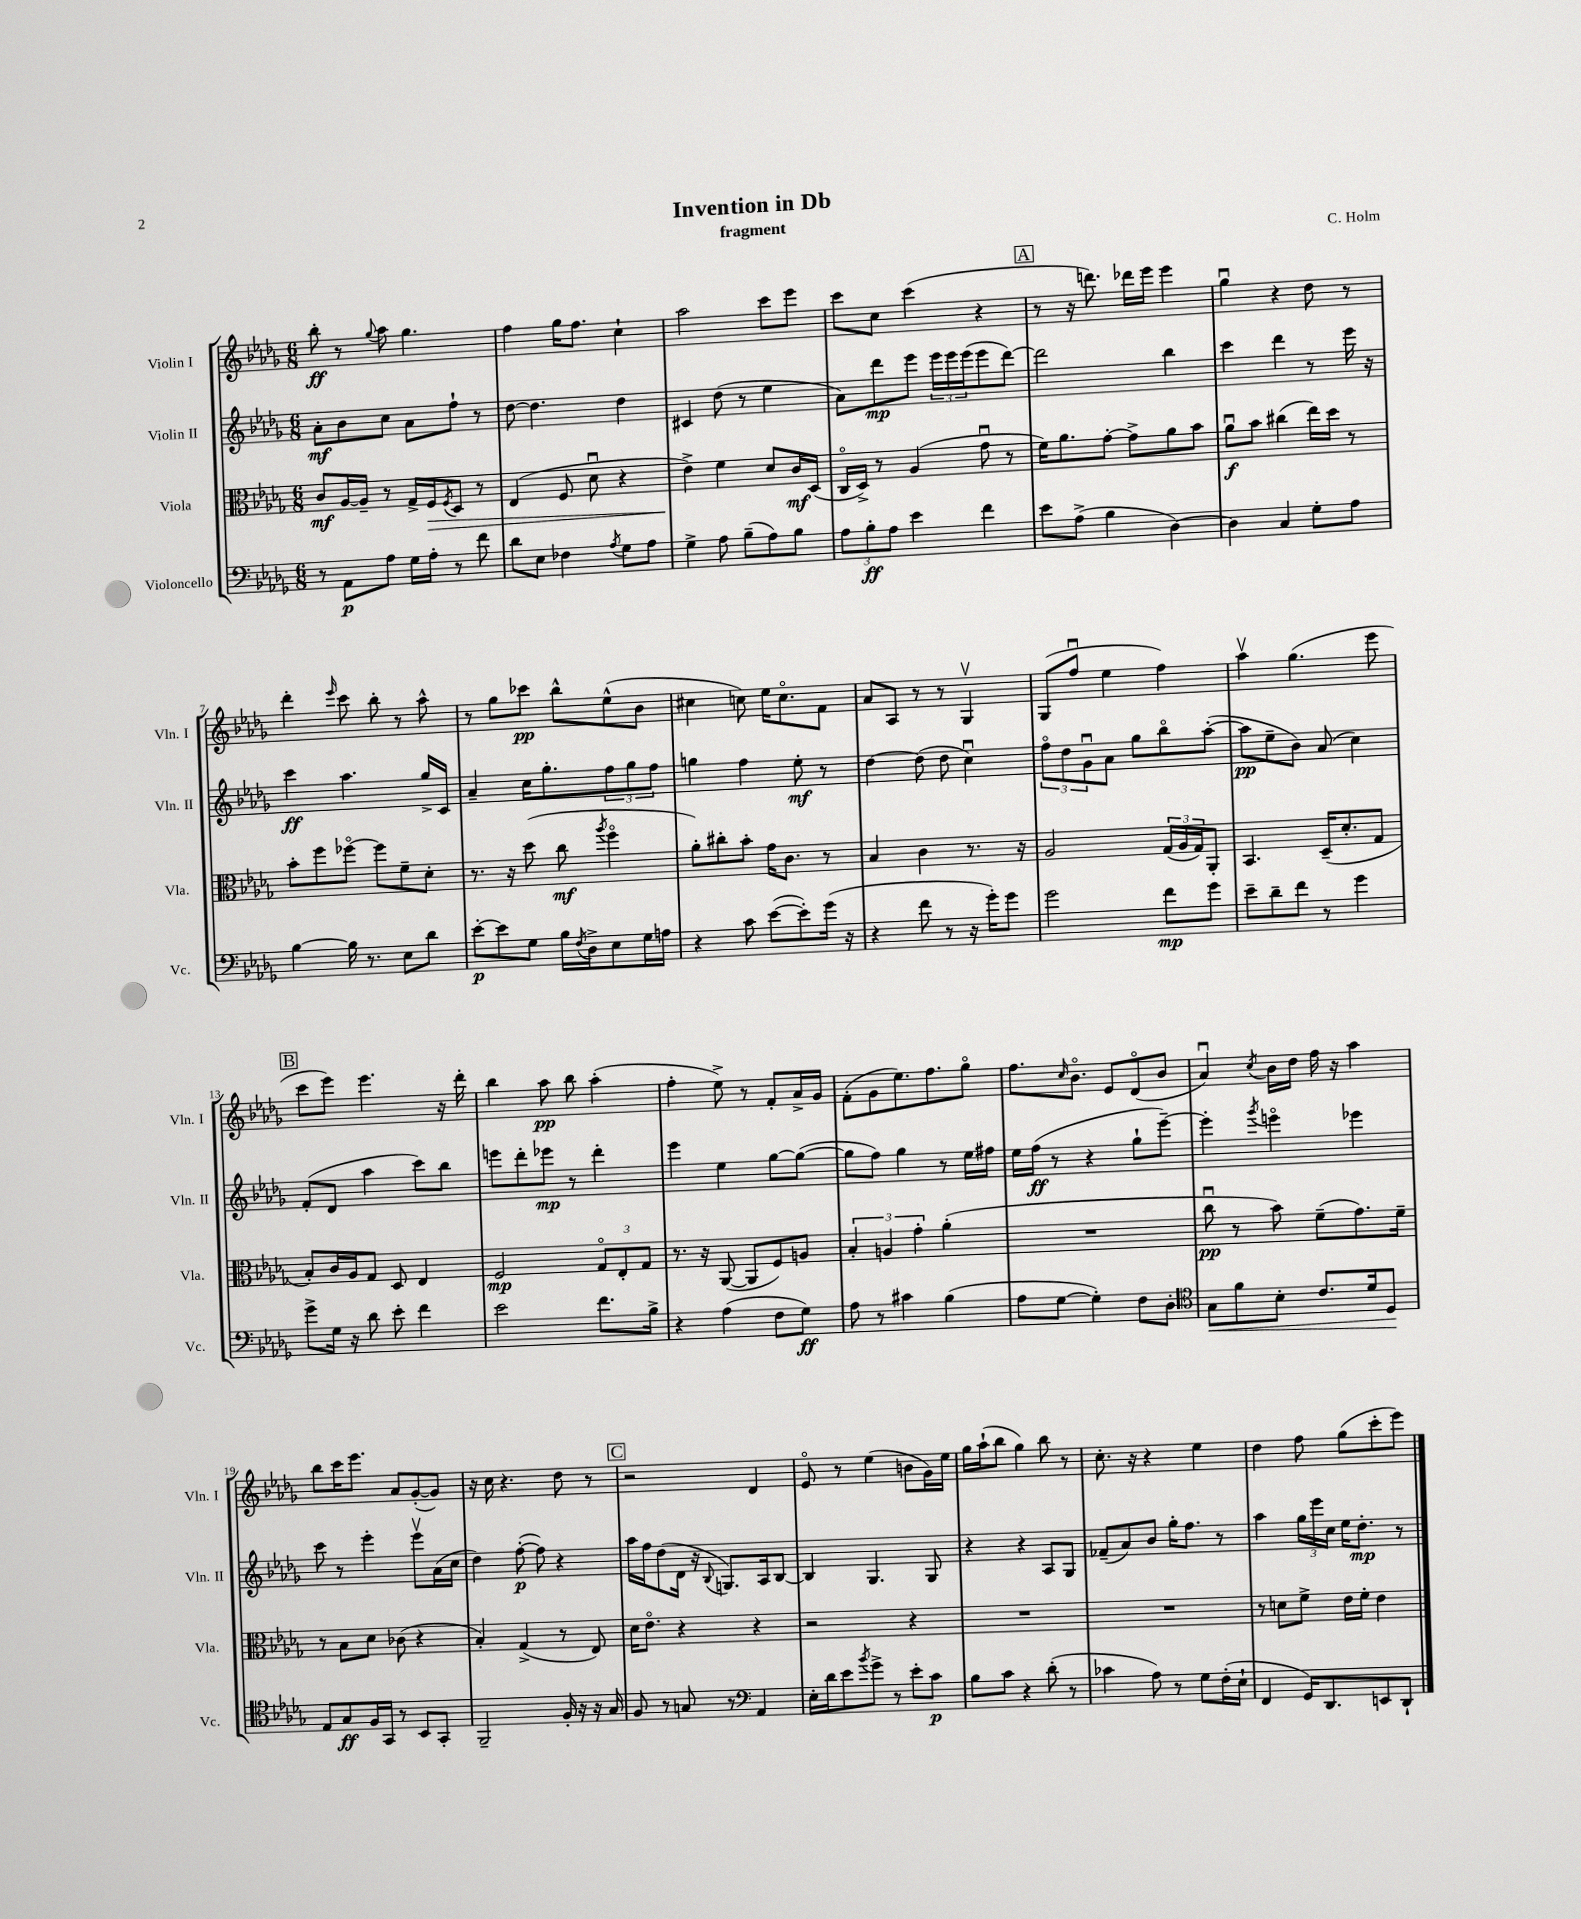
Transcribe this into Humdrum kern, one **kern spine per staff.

**kern	**dynam	**kern	**dynam	**kern	**dynam	**kern	**dynam
*part4	*part4	*part3	*part3	*part2	*part2	*part1	*part1
*staff4	*staff4	*staff3	*staff3	*staff2	*staff2	*staff1	*staff1
*I"Violoncello	*	*I"Viola	*	*I"Violin II	*	*I"Violin I	*
*I'Vc.	*	*I'Vla.	*	*I'Vln. II	*	*I'Vln. I	*
*clefF4	*	*clefC3	*	*clefG2	*	*clefG2	*
*k[b-e-a-d-g-]	*	*k[b-e-a-d-g-]	*	*k[b-e-a-d-g-]	*	*k[b-e-a-d-g-]	*
*M6/8	*	*M6/8	*	*M6/8	*	*M6/8	*
=1	=1	=1	=1	=1	=1	=1	=1
8r	.	8c/L	mf	8a-'\L	mf	8bb-'\	ff
8AA-\L	p	[16A-/L	.	8b-\	.	8r	.
.	.	16A-~/JJ]	.	.	.	.	.
.	.	.	.	.	.	8qqgg-/	.
8A-\J	.	8r	.	8cc\J	.	8aa-\	.
16G-\LL	.	16G-^/LL	.	8a-\L	.	4.gg-\	.
!	!	!	!LO:HP:b	!	!	!	!
16A-'\JJ	.	16F/J	>	.	.	.	.
.	.	8qF/	.	.	.	.	.
8r	.	8D-/J	.	8ff`\J	.	.	.
8f\	.	8r	.	8r	.	.	.
=2	=2	=2	=2	=2	=2	=2	=2
8d-\L	.	(4E-/	.	[8dd-\	.	4ff\	.
8E-\J	.	.	.	4.dd-\]	.	.	.
4F-X\	.	8F/	.	.	.	16gg-\KL	.
.	.	.	.	.	.	8.ff\J	.
.	.	8d-u\	.	.	.	.	.
8qA-/	.	.	.	.	.	.	.
8G-\L	.	4r	.	4dd-\	.	4cc`\	.
8A-\J	.	.	.	.	.	.	.
=3	=3	=3	=3	=3	=3	=3	=3
4G-^\	.	4e-^\)	.	4c#X/	.	2aa-\	.
8A-\	.	4f\	]	(8dd-\	.	.	.
(8B-~\L	.	.	.	8r	.	.	.
8A-\)	.	8d-/L	.	4ee-\	.	8ccc\L	.
8B-\J	.	16c/L	mf	.	.	8eee-\J	.
.	.	(16D-/JJ	.	.	.	.	.
=4	=4	=4	=4	=4	=4	=4	=4
12A-\L	.	16C/LL	.	8a-\L)	.	8ccc\L	.
.	.	16D-^/JJ)	.	.	.	.	.
12B-'\	ff	.	.	.	.	.	.
.	.	8r	.	8ddd-\	mp	8cc\J	.
12A-\J	.	.	.	.	.	.	.
4e-\	.	(4A-/	.	8eee-\J	.	(4ccc\	.
.	.	.	.	24eee-\LL	.	.	.
.	.	.	.	24eee-\	.	.	.
.	.	.	.	(24eee-\J	.	.	.
4f\	.	8g-u\	.	8eee-\	.	4r	.
.	.	8r	.	[8ddd-\J)	.	.	.
!!LO:REH:place=s1:t=A
=5	=5	=5	=5	=5	=5	=5	=5
8e-\L	.	16f\KL)	.	2ddd-\]	.	8r	.
.	.	8.a-\	.	.	.	.	.
(8A-^\J	.	.	.	.	.	16r	.
.	.	.	.	.	.	8.dddn\)	.
4B-\	.	[8g-'\J	.	.	.	.	.
.	.	8g-^\L]	.	.	.	16ddd-X\LL	.
.	.	.	.	.	.	16eee-\JJ	.
[4D-\)	.	8a-\	.	4bb-\	.	4eee-\	.
.	.	8b-\J	.	.	.	.	.
=6	=6	=6	=6	=6	=6	=6	=6
4D-\]	.	8a-u\L	f	4ccc\	.	4gg-u\	.
.	.	8b-\J	.	.	.	.	.
4C/	.	(4cc#X\	.	4ddd-\	.	4r	.
8G-'\L	.	16ee-\LL)	.	8r	.	8dd-\	.
.	.	16dd-\JJ	.	.	.	.	.
8A-\J	.	8r	.	16eee-\	.	8r	.
.	.	.	.	16r	.	.	.
!!LO:LB:g=z
=7	=7	=7	=7	=7	=7	=7	=7
[4B-\	.	8b-'\L	.	4ccc\	ff	4ddd-'\	.
.	.	8ff\	.	.	.	.	.
.	.	.	.	.	.	16qqeee-/	.
16B-\]	.	[8ff-X\J	.	4.aa-\	.	8ccc\	.
8.r	.	.	.	.	.	.	.
.	.	8ff-\L]	.	.	.	8bb-'\	.
8E-\L	.	8f~\	.	.	.	8r	.
8d-\J	.	8d-'\J	.	16gg-^/LL	.	8aa-^^\	.
.	.	.	.	16c/JJ	.	.	.
=8	=8	=8	=8	=8	=8	=8	=8
[8e-'\L	p	8.r	.	4a-~/	.	8r	.
8e-\]	.	.	.	.	.	8gg-\L	.
.	.	16r	.	.	.	.	.
8G-\J	.	(8dd-\	.	16cc\KL	.	8ccc-X\J	pp
.	.	.	.	8.gg-'\	.	.	.
16B-\LL	.	8cc\	mf	.	.	8bb-^^\L	.
8qF/	.	.	.	.	.	.	.
16D-^\J	.	.	.	.	.	.	.
.	.	8qaa-/	.	.	.	.	.
8E-\	.	4ff\	.	12ff\	.	(8ee-^^\	.
.	.	.	.	12gg-\	.	.	.
16G-\L	.	.	.	.	.	8b-\J	.
.	.	.	.	12ff\J	.	.	.
16An\JJ	.	.	.	.	.	.	.
=9	=9	=9	=9	=9	=9	=9	=9
4r	.	8a-'\L)	.	4ggn\	.	4cc#X\	.
.	.	8cc#X'\	.	.	.	.	.
8c\	.	8b-'\J	.	4ff\	.	8ccn\)	.
([8e-\L	.	16g-\KL	.	.	.	16ee-\KL	.
.	.	8.c\J	.	.	.	8.cc\	.
8e-'\])	.	.	.	8ee-'\	mf	.	.
(16g-\Jk	.	8r	.	8r	.	8f\J	.
16r	.	.	.	.	.	.	.
=10	=10	=10	=10	=10	=10	=10	=10
4r	.	4B-/	.	[4dd-\	.	8a-/L	.
.	.	.	.	.	.	8A-/J	.
8f\	.	4c\	.	(8dd-\]	.	8r	.
8r	.	.	.	8dd-\	.	8r	.
16r	.	8.r	.	4ccu\)	.	4G-v/	.
16g-'\KL)	.	.	.	.	.	.	.
8g-\J	.	.	.	.	.	.	.
.	.	16r	.	.	.	.	.
=11	=11	=11	=11	=11	=11	=11	=11
2g-\	.	2A-/	.	12ff\L	.	(8G-/L	.
.	.	.	.	12dd-\	.	.	.
.	.	.	.	.	.	8ffu/J	.
.	.	.	.	12g-u\	.	.	.
.	.	.	.	8a-\J	.	4ee-\	.
.	.	.	.	8gg-\L	.	.	.
8f\L	mp	(24G-/LL	.	8bb-\	.	4ff\)	.
.	.	24A-/	.	.	.	.	.
.	.	24G-/J)	.	.	.	.	.
8g-\J	.	8AA-'/J	.	([8aa-'\J	.	.	.
=12	=12	=12	=12	=12	=12	=12	=12
8e-~\L	.	4.BB-/	.	8aa-\L]	pp	4aa-v\	.
8d-~\	.	.	.	8ee-~\	.	.	.
8f\J	.	.	.	8b-\J)	.	(4.gg-\	.
8r	.	(16D-~/KL	.	(8a-/	.	.	.
.	.	8.d-'/	.	.	.	.	.
4g-\	.	.	.	4cc\)	.	.	.
.	.	8G-/J	.	.	.	8eee-\	.
!!LO:LB:g=z
!!LO:REH:place=s1:t=B
=13	=13	=13	=13	=13	=13	=13	=13
8g-^\L	.	8B-'/L)	.	(8f'/L	.	8ccc\L	.
16G-\Jk	.	16c/L	.	8d-/J	.	8eee-\J)	.
16r	.	16A-/J	.	.	.	.	.
8d-\	.	8G-/J	.	4aa-\	.	4.eee-\	.
8e-'\	.	8D-/	.	.	.	.	.
4f\	.	4E-/	.	8ccc\L)	.	.	.
.	.	.	.	8bb-\J	.	16r	.
.	.	.	.	.	.	16ddd-'\	.
=14	=14	=14	=14	=14	=14	=14	=14
2e-\	.	2F/	mp	8eeen\L	.	4bb-\	.
.	.	.	.	8ddd-'\	.	.	.
.	.	.	.	8eee-X\J	mp	8aa-\	pp
.	.	.	.	8r	.	8bb-\	.
8.f\L	.	12G-/L	.	4ddd-'\	.	(4aa-'\	.
.	.	12E-'/	.	.	.	.	.
.	.	12G-/J	.	.	.	.	.
16B-^\Jk	.	.	.	.	.	.	.
=15	=15	=15	=15	=15	=15	=15	=15
4r	.	8.r	.	4eee-\	.	4ff'\	.
.	.	16r	.	.	.	.	.
(4A-\	.	([8AA-/	.	4ee-\	.	8ee-^\)	.
.	.	8AA-/L]	.	.	.	8r	.
8F\L	.	8F/)	.	[8gg-\L	.	8f'/L	.
8G-\J)	ff	8An/J	.	(8gg-\J_	.	16a-^/L	.
.	.	.	.	.	.	16g-/JJ	.
=16	=16	=16	=16	=16	=16	=16	=16
8A-\	.	6B-'/	.	8gg-\L]	.	(8f'\L	.
8r	.	.	.	8ff\J)	.	8g-\	.
.	.	6An/	.	.	.	.	.
4c#X\	.	.	.	4gg-\	.	8.ee-\)	.
.	.	6g-'\	.	.	.	.	.
.	.	.	.	.	.	8.ff\	.
(4B-\	.	(4a-'\	.	8r	.	.	.
.	.	.	.	16ee-\LL	.	8gg-\J	.
.	.	.	.	16ff#X\JJ	.	.	.
=17	=17	=17	=17	=17	=17	=17	=17
8A-\L	.	2.r	.	16ee-\LL	.	8.ff\L	.
.	.	.	.	(16ff\JJ	ff	.	.
[8G-\J	.	.	.	8r	.	.	.
.	.	.	.	.	.	16qqcc/	.
.	.	.	.	.	.	8.b-\J	.
4G-'\])	.	.	.	4r	.	.	.
.	.	.	.	.	.	8e-/L	.
8F\L	.	.	.	8gg-`\L	.	(8d-/	.
8D-'\J	.	.	.	[8eee-~\J)	.	8b-/J	.
=18	=18	=18	=18	=18	=18	=18	=18
*clefC4	*	*	*	*	*	*	*
!	!LO:HP:b	!	!	!	!	!	!
8G-\L	<	8ccu\	pp	4eee-'\]	.	4a-u/)	.
8f\	.	8r	.	.	.	.	.
.	.	.	.	8qggg-/	.	8qcc/	.
8B-'\J	.	8b-\)	.	4eeen\	.	16b-\LL	.
.	.	.	.	.	.	16dd-\JJ	.
8.c/L	.	(8f~\L	.	.	.	16ff\	.
.	.	.	.	.	.	16r	.
.	.	8.g-\)	.	4eee-X\	.	4aa-\	.
16d-/k	.	.	.	.	.	.	.
8D-/J	.	.	.	.	.	.	.
.	.	16f~\Jk	.	.	.	.	.
.	[	.	.	.	.	.	.
!!LO:LB:g=z
=19	=19	=19	=19	=19	=19	=19	=19
8E-/L	.	8r	.	8ccc\	.	8bb-\L	.
8G-/	ff	8B-\L	.	8r	.	16ccc\K	.
.	.	.	.	.	.	8.eee-\J	.
16F/L	.	8d-\J	.	4eee-'\	.	.	.
16GG-/JJ	.	.	.	.	.	.	.
8r	.	(8c-X\	.	.	.	8a-/L	.
8BB-/L	.	4r	.	8eee-v\L	.	([8g-'/	.
8GG-'/J	.	.	.	(16a-\L	.	8g-/J])	.
.	.	.	.	16cc\JJ	.	.	.
=20	=20	=20	=20	=20	=20	=20	=20
2FF~/	.	4B-'/)	.	4dd-\)	.	16r	.
.	.	.	.	.	.	16cc\	.
.	.	.	.	.	.	4.r	.
.	.	(4G-^/	.	([8ff'\	p	.	.
.	.	.	.	8ff\])	.	.	.
16F'/	.	8r	.	4r	.	8dd-\	.
16r	.	.	.	.	.	.	.
16r	.	8E-/)	.	.	.	8r	.
16G-/	.	.	.	.	.	.	.
!!LO:REH:place=s1:t=C
=21	=21	=21	=21	=21	=21	=21	=21
8F/	.	16d-\KL	.	16aa-\LL	.	2r	.
.	.	8.e-\J	.	16ff\J	.	.	.
8r	.	.	.	(8dd-\	.	.	.
8Gn/	.	4r	.	16d-\Jk	.	.	.
.	.	.	.	16r	.	.	.
.	.	.	.	8qqB-/	.	.	.
8r	.	.	.	8.Gn/L)	.	.	.
*clefF4	*	*	*	*	*	*	*
4AA-/	.	4r	.	.	.	4d-/	.
.	.	.	.	16A-/k	.	.	.
.	.	.	.	[8B-/J	.	.	.
=22	=22	=22	=22	=22	=22	=22	=22
16E-'\LL	.	2r	.	4B-/]	.	8e-/	.
16d-\J	.	.	.	.	.	.	.
8e-\	.	.	.	.	.	8r	.
8qb-/	.	.	.	.	.	.	.
8g-^\J	.	.	.	4.G-/	.	(4ee-\	.
8r	.	.	.	.	.	.	.
8e-'\L	.	4r	.	.	.	8bn\L	.
8c\J	p	.	.	8G-/	.	16g-\L)	.
.	.	.	.	.	.	16ee-\JJ	.
=23	=23	=23	=23	=23	=23	=23	=23
8B-\L	.	2.r	.	4r	.	16gg-\LL	.
.	.	.	.	.	.	(16aa-`\J	.
8c\J	.	.	.	.	.	8bb-\J	.
4r	.	.	.	4r	.	4gg-\)	.
(8d-'\	.	.	.	8A-/L	.	8bb-\	.
8r	.	.	.	8G-/J	.	8r	.
=24	=24	=24	=24	=24	=24	=24	=24
4c-X\	.	2.r	.	(8f-X~/L	.	8.cc'\	.
.	.	.	.	8a-/)	.	.	.
.	.	.	.	.	.	16r	.
8A-\)	.	.	.	8b-/J	.	4r	.
8r	.	.	.	16gg-'\KL	.	.	.
.	.	.	.	8.ff\J	.	.	.
8G-\L	.	.	.	.	.	4ee-\	.
(16F'\L	.	.	.	8r	.	.	.
16E-`\JJ	.	.	.	.	.	.	.
=25	=25	=25	=25	=25	=25	=25	=25
4FF/	.	8r	.	4aa-\	.	4dd-\	.
.	.	8dn\L	.	.	.	.	.
16GG-/KL)	.	8f^\J	.	24gg-\LL	.	8ff\	.
.	.	.	.	24eee-\	.	.	.
8.DD-/	.	.	.	.	.	.	.
.	.	.	.	24cc\JJ	.	.	.
.	.	16e-\LL	.	16ee-\KL	.	(8gg-\L	.
.	.	16f'\JJ	.	8.dd-'\J	mp	.	.
8EEn/	.	4e-\	.	.	.	8ccc'\	.
8DD-`/J	.	.	.	8r	.	8eee-\J)	.
==	==	==	==	==	==	==	==
*-	*-	*-	*-	*-	*-	*-	*-
